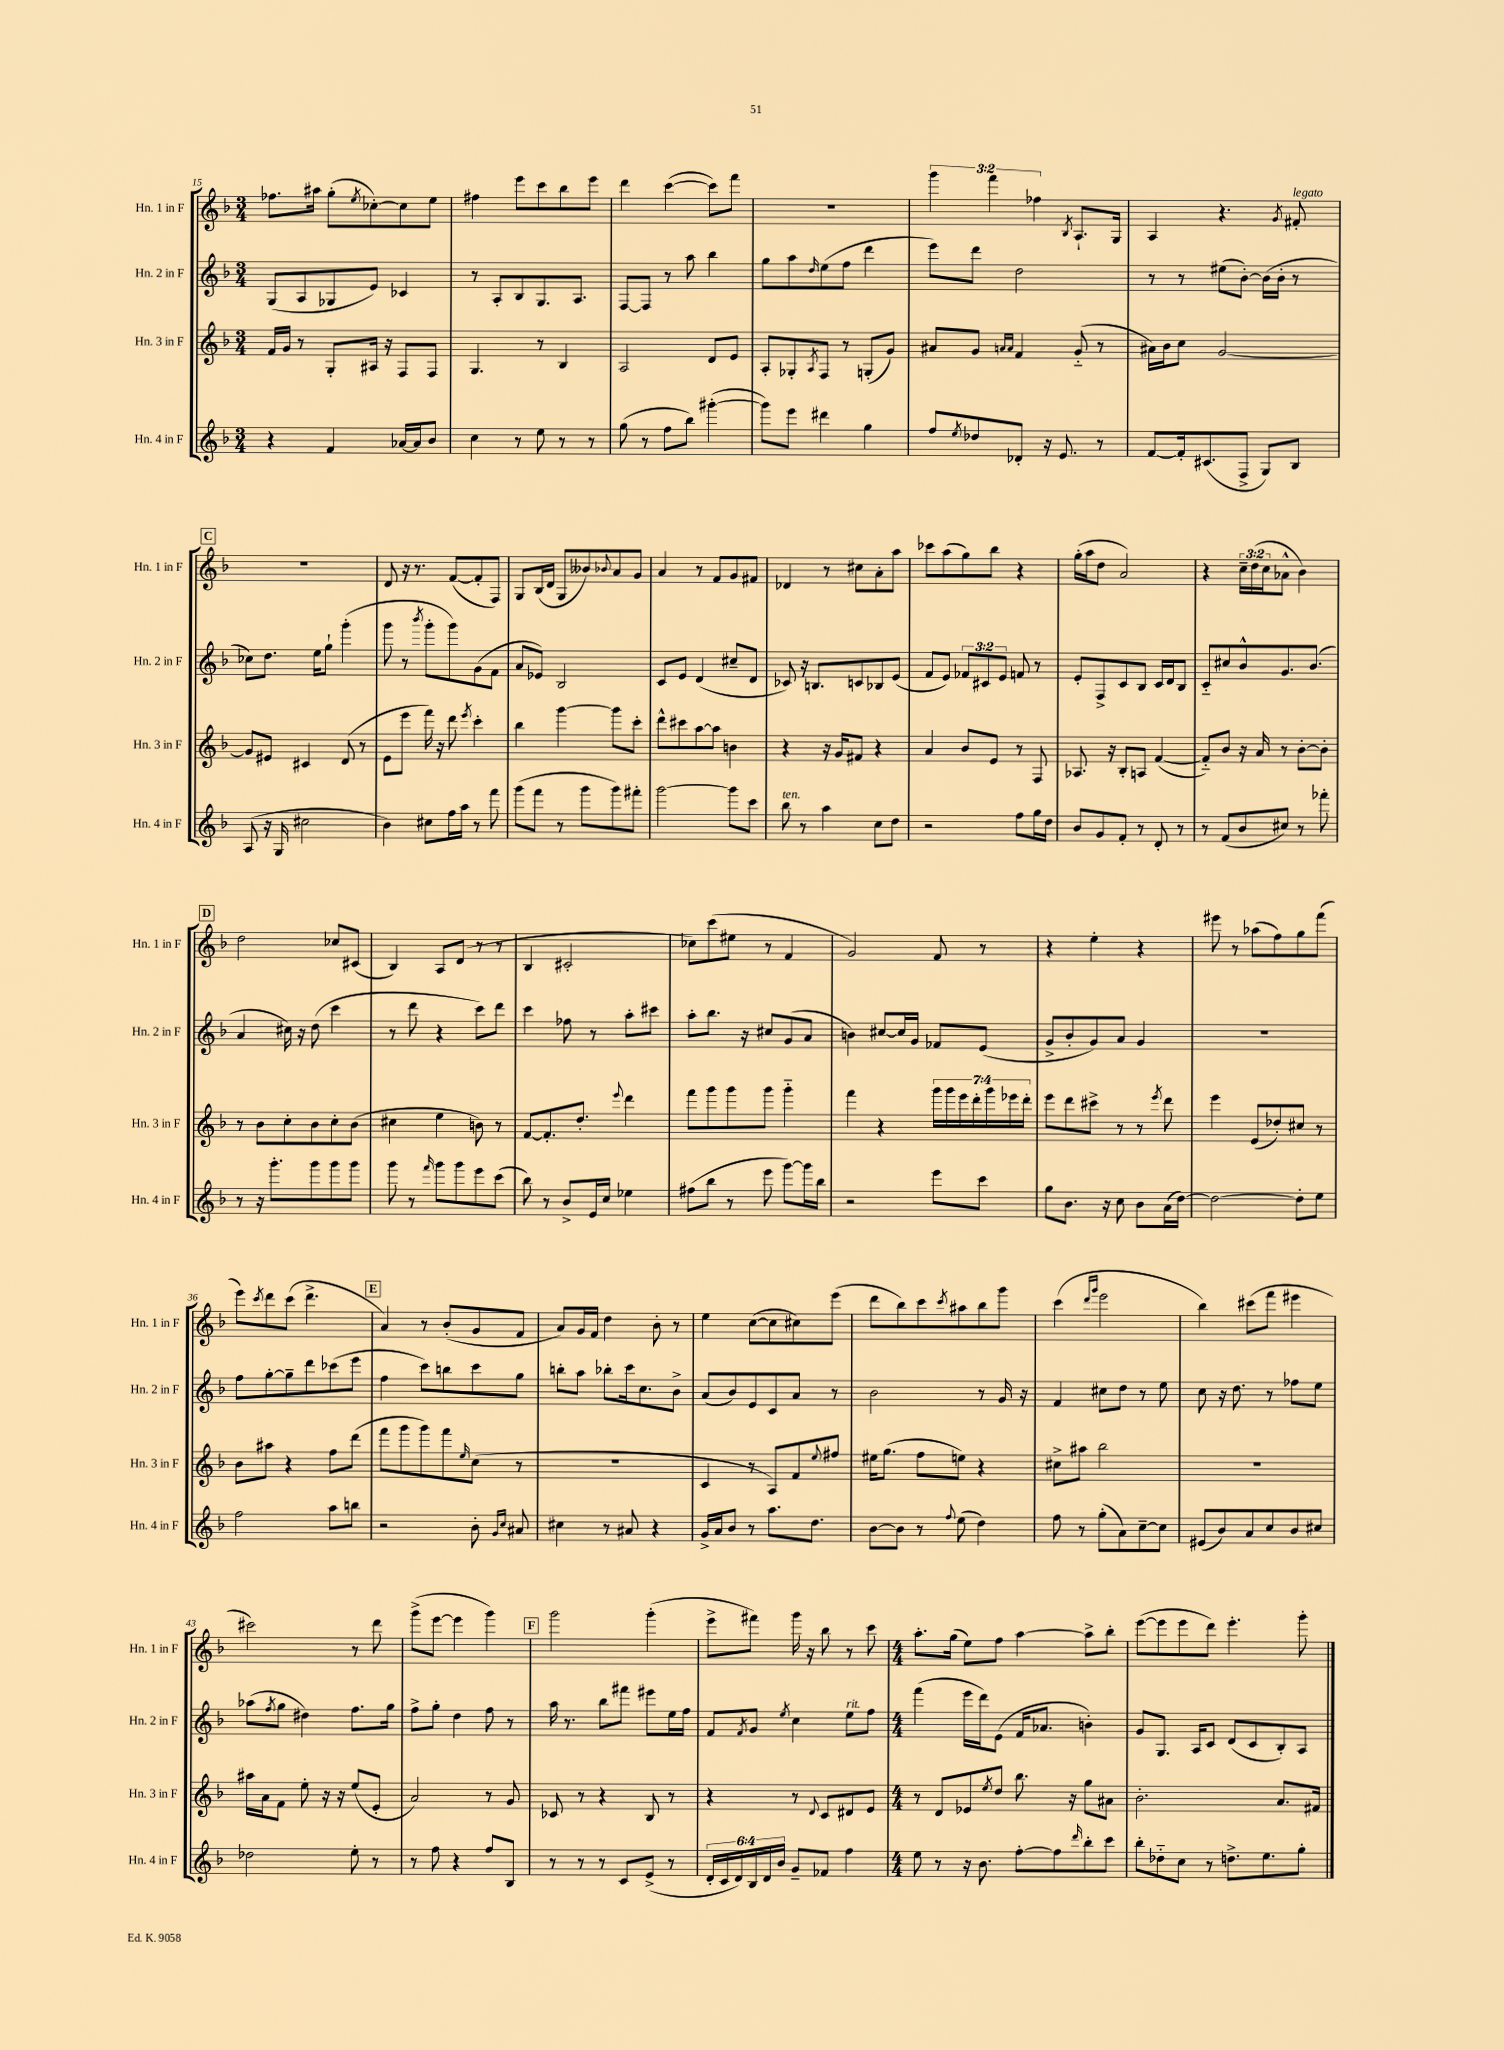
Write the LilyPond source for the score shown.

<<
\new StaffGroup <<
\new Staff = "s0" \with { instrumentName = "Hn. 1 in F" shortInstrumentName = "Hn. 1 in F" } {
    \clef treble \key f \major \numericTimeSignature \time 3/4 \override Staff.TupletNumber.text = #tuplet-number::calc-fraction-text
    fes''8. ais''16 g''8-.( \acciaccatura { e''8 } ces''8~-.) ces''8 e''8 |
    fis''4 e'''8 c'''8 bes''8 e'''8 |
    d'''4 c'''4~( c'''8) f'''8 |
    R2. |
    \tuplet 3/2 { g'''4 f'''4 fes''4 } \acciaccatura { bes8 } a8.-! g16 |
    a4 r4. \acciaccatura { g'8 } fis'8-.^\markup { \italic "legato" } |
    \mark \markup { \box "C" } R2. |
    d'8 r16 r8. f'8~( f'8-. f8) |
    g8 bes16( d'16 g8 beses'8) \appoggiatura { bes'8 } a'8 g'8 |
    a'4 r8 f'8 g'8 fis'8 |
    des'4 r8 cis''8 a'8-. a''8 |
    ces'''8 a''8( g''8) bes''8 r4 |
    g''16-.( a''16 d''8 a'2) |
    r4 \tuplet 3/2 { c''16-- d''16( c''16 } aes'8-^ bes'4) |
    \mark \markup { \box "D" } d''2 ces''8 cis'8( |
    bes4) a8 d'8( r8 r8 |
    bes4 cis'2-. |
    ces''8) c'''8( eis''8 r8 f'4 |
    g'2) f'8 r8 |
    r4 e''4-. r4 |
    eis'''8 r8 aes''8( f''8) g''8 f'''8( |
    e'''8) \acciaccatura { c'''8 } d'''8 c'''8( d'''4.-> |
    \mark \markup { \box "E" } a'4) r8 bes'8-.( g'8 f'8 |
    a'8) g'16 f'16 d''4 bes'8-. r8 |
    e''4 c''8~( c''8 cis''8) e'''8( |
    d'''8 bes''8) c'''8 \acciaccatura { c'''8 } ais''8 bes''8 g'''8 |
    c'''4( \grace { d'''16 g'''16 } e'''2 |
    bes''4) cis'''8( f'''8 eis'''4 |
    cis'''2) r8 d'''8 |
    g'''8->( e'''8~ e'''4 g'''4) |
    \mark \markup { \box "F" } g'''2 g'''4-.( |
    e'''8-> fis'''8) g'''16 r16 bes''8 r8 c'''8 |
    \numericTimeSignature \time 4/4 a''8.-. g''16( e''8) f''8 a''4~ a''8-> bes''8-. |
    e'''8~( e'''8 e'''8 d'''8) e'''4.-. g'''8-. \bar "|." |
}
\new Staff = "s1" \with { instrumentName = "Hn. 2 in F" shortInstrumentName = "Hn. 2 in F" } {
    \clef treble \key f \major \numericTimeSignature \time 3/4 \override Staff.TupletNumber.text = #tuplet-number::calc-fraction-text
    g8( a8 ges8 e'8) ces'4 |
    r8 a8-. bes8 g8. a8. |
    f8~ f8 r8 a''8 bes''4 |
    g''8 a''8 \grace { d''16 } e''8( f''8 d'''4 |
    e'''8) d'''8 d''2 |
    r8 r8 eis''8( bes'8~-.) bes'16( bes'16-. r8 |
    \mark \markup { \box "C" } ces''8) d''8. e''16 g''8-! g'''4-.( |
    g'''8 r8 \acciaccatura { bes'''8 } g'''8-. g'''8) g'8( f'8 |
    a'8 ees'8) bes2 |
    c'8 e'8 d'4( cis''8-- d'8 |
    ces'8) r16 b8. c'8 bes8 e'8( |
    f'8 e'8) \tuplet 3/2 { fes'8 cis'8 e'8 } f'8 r8 |
    e'8-. f8-> c'8 bes8 c'16 d'16 bes8 |
    c'8-_ cis''8 bes'8-^ g'8. bes'8.( |
    \mark \markup { \box "D" } a'4 cis''16) r16 d''8( c'''4 |
    r8 d'''8 r4 c'''8) d'''8 |
    c'''4 fes''8 r8 a''8-. cis'''8 |
    a''8-. bes''8. r16 cis''8 g'8( a'8 |
    b'4) cis''8~ cis''16 g'16 fes'8 e'8( |
    g'8-> bes'8-. g'8) a'8 g'4 |
    R2. |
    f''8 g''8~-. g''8-- d'''8 ces'''8( e'''8 |
    \mark \markup { \box "E" } f''4 c'''8) b''8 c'''8 g''8 |
    b''8-. a''8 bes''8-. c'''16 c''8. bes'8-> |
    a'8( bes'8) e'8 c'8 a'8 r8 |
    bes'2 r8 g'16 r16 |
    f'4 cis''8 d''8 r8 e''8 |
    c''8 r16 d''8. r8 fes''8 e''8 |
    aes''8( \acciaccatura { f''8 } g''8 dis''4) f''8. g''16 |
    f''8-> g''8-. d''4 f''8 r8 |
    \mark \markup { \box "F" } a''16 r8. bes''8 fis'''8 eis'''8 e''16 f''16 |
    f'8 \acciaccatura { f'8 } g'8 \acciaccatura { e''8 } c''4 e''8^\markup { \italic "rit." } f''8 |
    \numericTimeSignature \time 4/4 f'''4( e'''16 d'''16) e'8( f'16 aes'8. b'4-.) |
    g'8 g8. a16 c'8 d'8( c'8 bes8-.) a8 \bar "|." |
}
\new Staff = "s2" \with { instrumentName = "Hn. 3 in F" shortInstrumentName = "Hn. 3 in F" } {
    \clef treble \key f \major \numericTimeSignature \time 3/4 \override Staff.TupletNumber.text = #tuplet-number::calc-fraction-text
    f'16 g'16 r8 g8-. ais16 r16 f8 f8 |
    g4. r8 bes4 |
    a2 d'8 e'8 |
    a8-. ges8-. \acciaccatura { a8 } f8 r8 g8-.( g'8) |
    ais'8 g'8 \grace { a'16 a'16 } f'4 g'8-_( r8 |
    ais'16) bes'16 c''8 g'2~ |
    \mark \markup { \box "C" } g'8 eis'8 cis'4 d'8( r8 |
    e'8 e'''8 f'''16) r16 d'''8 \acciaccatura { e'''8 } c'''4-. |
    bes''4 g'''4~ g'''8 c'''8-. |
    d'''8-^ cis'''8 a''8~ a''8 b'4 |
    r4 r16 g'16 fis'8 r4 |
    a'4 bes'8 e'8 r8 f8 |
    aes8. r16 bes8-. a8 f'4~( |
    f'8-_) bes'8 r16 a'16 r8 bes'8~-. bes'8-. |
    \mark \markup { \box "D" } r8 bes'8 c''8-. bes'8 c''8-. bes'8( |
    cis''4 e''4 b'8) r8 |
    f'8~ f'8.-. d''8.-. \appoggiatura { e'''8 } d'''4 |
    f'''8 g'''8 g'''8 g'''8 g'''4-_ |
    f'''4 r4 \tuplet 7/4 { g'''16 g'''16 e'''16 d'''16-. g'''16 ees'''16 d'''16-. } |
    e'''8 d'''8 cis'''8-> r8 r8 \acciaccatura { e'''8 } d'''8 |
    e'''4 e'8( des''8-.) cis''8 r8 |
    bes'8 ais''8 r4 f''8 d'''8( |
    \mark \markup { \box "E" } f'''8 g'''8 g'''8) f'''8 \grace { e''16 } c''8( r8 |
    R2. |
    c'4 r8 a8) f'8 \appoggiatura { e''8 } fis''8 |
    eis''16 g''8.( f''8 e''8) r4 |
    cis''8-> ais''8 bes''2 |
    R2. |
    ais''16 a'16 f'8 e''8-. r16 r16 e''8( e'8-. |
    a'2) r8 g'8 |
    \mark \markup { \box "F" } ces'8 r8 r4 bes8 r8 |
    r4 r8 \appoggiatura { d'8 } c'8 dis'8 e'8 |
    \numericTimeSignature \time 4/4 r8 d'8 ees'8 \acciaccatura { e''8 } d''8 bes''8. r16 g''8 ais'8 |
    bes'2.-. a'8. fis'16 \bar "|." |
}
\new Staff = "s3" \with { instrumentName = "Hn. 4 in F" shortInstrumentName = "Hn. 4 in F" } {
    \clef treble \key f \major \numericTimeSignature \time 3/4 \override Staff.TupletNumber.text = #tuplet-number::calc-fraction-text
    r4 f'4 aes'16~ aes'16 bes'8 |
    c''4 r8 e''8 r8 r8 |
    g''8( r8 f''8 bes''8) gis'''4~-.( |
    gis'''8) e'''8 dis'''4 g''4 |
    f''8 \acciaccatura { e''8 } des''8 des'8-. r16 e'8. r8 |
    f'8~ f'16-. cis'8.( f8-> g8) bes8 |
    \mark \markup { \box "C" } a8( r16 g16 cis''2 |
    bes'4) cis''8 f''16 a''16 r8 f'''8 |
    g'''8( f'''8 r8 g'''8 g'''8) fis'''8-. |
    g'''2~ g'''8 c'''8 |
    bes''8^\markup { \italic "ten." } r8 a''4 c''8 d''8 |
    r2 f''8 g''16 d''16 |
    bes'8 g'8 f'8-. r8 d'8-. r8 |
    r8 f'8( bes'8 cis''8) r8 fes'''8-. |
    \mark \markup { \box "D" } r8 r16 g'''8.-. g'''8 g'''8 g'''8 |
    g'''8 r8 \grace { f'''16 } g'''8 g'''8 e'''8 c'''8( |
    bes''8) r8 bes'8-> e'16 c''16 ees''4 |
    fis''8( bes''8 r8 e'''8 g'''8~) g'''16 bes''16 |
    r2 e'''8 c'''8 |
    g''8 bes'8. r16 c''8 bes'8 a'16( d''16~) |
    d''2~ d''8-. e''8 |
    f''2 a''8 b''8 |
    \mark \markup { \box "E" } r2 bes'8-. \grace { g'16 c''16 } ais'8 |
    cis''4 r8 ais'8 r4 |
    g'16-> a'16 bes'8 r8 a''8. d''8. |
    bes'8~ bes'8 r8 \appoggiatura { f''8 } e''8( d''4) |
    f''8 r8 g''8-.( a'8) c''8~-- c''8 |
    eis'8( bes'8) a'8 c''8 bes'8 cis''8 |
    des''2 e''8-. r8 |
    r8 f''8 r4 f''8 bes8 |
    \mark \markup { \box "F" } r8 r8 r8 c'8 e'8->( r8 |
    \tuplet 6/4 { d'16-. c'16 d'16) bes16 d'16 bes'16 } g'8-- fes'8 f''4 |
    \numericTimeSignature \time 4/4 e''8 r8 r16 bes'8. f''8~-. f''8 \grace { d'''16 } bes''8-. c'''8 |
    bes''8-. des''8-_ c''8 r8 d''8.-> e''8. g''8-. \bar "|." |
}
>>
>>
\layout { \context { \Score currentBarNumber = #15 } }
